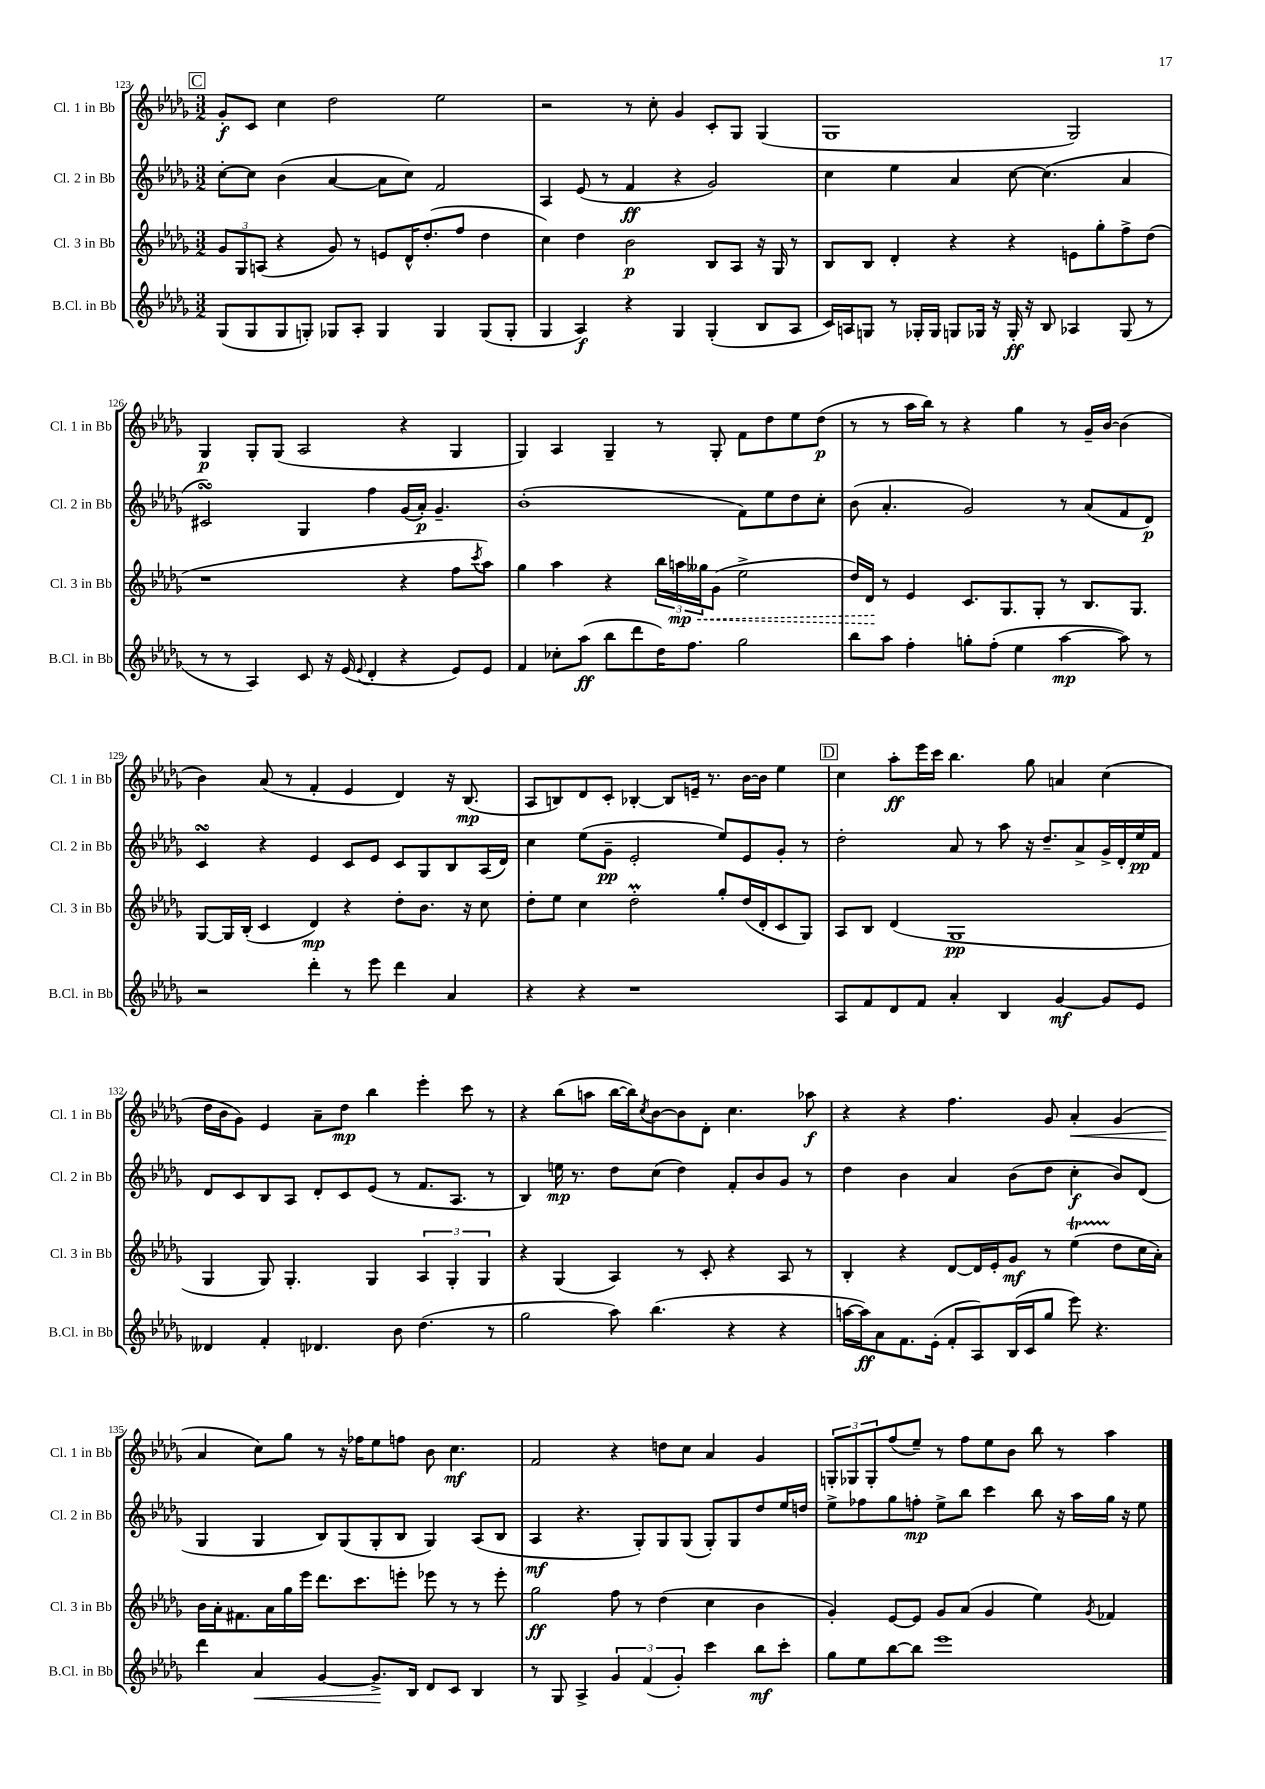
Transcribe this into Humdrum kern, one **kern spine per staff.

**kern	**kern	**kern	**kern
*staff4	*staff3	*staff2	*staff1
*clefG2	*clefG2	*clefG2	*clefG2
*k[b-e-a-d-g-]	*k[b-e-a-d-g-]	*k[b-e-a-d-g-]	*k[b-e-a-d-g-]
*M3/2	*M3/2	*M3/2	*M3/2
(8G-	12g-	[8cc'	8g-'
.	12G-	.	.
8G-	.	8cc]	8c
.	(12A	.	.
8G-	4r	(4b-	4cc
8G')	.	.	.
8G-	8g-)	[4a-	2dd-
8A-'	8r	.	.
4G-	8e	8a-]	.
.	16d-^^	8cc)	.
.	(8.dd-'	.	.
4G-	.	2f	2ee-
.	8ff	.	.
(8G-	4dd-	.	.
8G-'	.	.	.
=	=	=	=
4G-	4cc)	4A-	2r
4A-)	4dd-	(8e-	.
.	.	8r	.
4r	2b-	4f	8r
.	.	.	8cc'
4G-	.	4r	4g-
(4G-'	8B-	2g-)	8c'
.	8A-	.	8G-
8B-	16r	.	(4G-
.	16G-	.	.
8A-	8r	.	.
=	=	=	=
16c)	8B-	4cc	1G-
16A	.	.	.
8G	8B-	.	.
8r	4d-'	4ee-	.
16G-'	.	.	.
16G-	.	.	.
8G	4r	4a-	.
16G-	.	.	.
16r	.	.	.
16G-'	4r	[8cc	.
16r	.	.	.
8B-	.	(4.cc]	.
4A-	8e	.	2G-)
.	8gg-'	.	.
(8G-	8ff^	4a-	.
8r	(8dd-	.	.
=	=	=	=
8r	1r	2c#)	4G-
8r	.	.	.
4A-)	.	.	8G-'
.	.	.	(8G-
8c	.	4G-	2A-
16r	.	.	.
(16e-	.	.	.
8qqe-	.	.	.
4d-'	.	4ff	.
4r	4r	(16g-	4r
.	.	16a-')	.
.	.	4.g-~	.
8e-)	8ff	.	4G-
.	8qccc	.	.
8e-	8aa-)	.	.
=	=	=	=
4f	4gg-	(1b-'	4G-)
8cc-'	4aa-	.	4A-
(8aa-	.	.	.
8bb-	4r	.	4G-~
8ddd-	.	.	.
16dd-)	24bb-	.	8r
.	24aa	.	.
8.ff	.	.	.
.	24gg--	.	.
.	(8g-	.	8G-'
2gg-	2ee-^	8f)	8f
.	.	8ee-	8dd-
.	.	8dd-	8ee-
.	.	8cc'	(8dd-
=	=	=	=
8bb-	16dd-)	(8b-	8r
.	16d-	.	.
8aa-	8r	4.a-'	8r
4ff'	4e-	.	16aa-
.	.	.	16bb-)
.	.	.	8r
8gg'	8.c	2g-)	4r
(8ff'	.	.	.
.	8.G-	.	.
4ee-	.	.	4gg-
.	8G-'	.	.
[4aa-	8r	8r	8r
.	8.B-	(8a-	16g-~
.	.	.	[16b-
8aa-])	.	8f	(4b-]
.	8.G-	.	.
8r	.	8d-)	.
=	=	=	=
2r	[8G-	4c	4b-)
.	16G-]	.	.
.	(16B-'	.	.
.	4c	4r	(8a-
.	.	.	8r
4ddd-'	4d-)	4e-	4f'
8r	4r	8c	4e-
8eee-	.	8e-	.
4ddd-	8dd-'	8c	4d-)
.	8.b-	8G-	.
4a-	.	8B-	16r
.	16r	.	(8.B-
.	8cc	(16A-	.
.	.	16d-)	.
=	=	=	=
4r	8dd-'	4cc	8A-
.	8ee-	.	8B)
4r	4cc	(8ee-	8d-
.	.	8g-~	8c'
1r	2dd-'	2e-'	[4B-'
.	.	.	8B-]
.	.	.	16e~
.	.	.	8.r
.	8gg-'	8ee-)	.
.	(16dd-	8e-	[16b-
.	16d-'	.	16b-]
.	8c	8g-'	4ee-
.	8G-)	8r	.
=	=	=	=
8A-	8A-	2dd-'	4cc
8f	8B-	.	.
8d-	(4d-	.	8aa-'
8f	.	.	16eee-
.	.	.	16ccc
4a-'	1G-	8a-	4.bb-
.	.	8r	.
4B-	.	8aa-	.
.	.	16r	8gg-
.	.	8.dd-~	.
[4g-	.	.	4a
.	.	8a-^	.
8g-]	.	16g-^	(4cc
.	.	16d-'	.
8e-	.	16ee-	.
.	.	16f	.
=	=	=	=
4d--	4G-	8d-	16dd-
.	.	.	16b-
.	.	8c	8g-)
4f'	8G-)	8B-	4e-
.	4.G-'	8A-	.
4.d-	.	8d-'	8a-~
.	.	8c	8dd-
.	4G-	(8e-	4bb-
8b-	.	8r	.
(4.dd-	6A-	8.f	4eee-'
.	6G-'	.	.
.	.	8.A-	.
.	.	.	8ccc
.	6G-	.	.
8r	.	8r	8r
=	=	=	=
2gg-	4r	4B-)	4r
.	(4G-	16ee	(8bb-
.	.	8.r	.
.	.	.	8aa
8aa-)	4A-)	8dd-	[16bb-
.	.	.	16bb-])
.	.	.	8qcc
(4.bb-	.	(8cc	[8b-
.	8r	4dd-)	8b-]
.	8c'	.	8d-'
4r	4r	8f'	4.cc
.	.	8b-	.
4r	8A-	8g-	.
.	8r	8r	8aa-
=	=	=	=
[16aa	4B-'	4dd-	4r
16aa])	.	.	.
8a-	.	.	.
8.f	4r	4b-	4r
(16e-'	.	.	.
8f'	[8d-	4a-	4.ff
8A-)	16d-]	.	.
.	16e-'	.	.
(16B-	8g-	(8b-	.
16c	.	.	.
8gg-	8r	8dd-	8g-
8eee-)	(4ee-	4cc'	4a-'
4.r	.	.	.
.	8dd-	8b-)	(4g-
.	16cc	(8d-	.
.	16a-')	.	.
=	=	=	=
4ddd-	16b-	4G-	4a-
.	16a-'	.	.
.	8.f#	.	.
4a-	.	4G-	8cc)
.	16a-	.	.
.	16gg-	.	8gg-
.	16eee-	.	.
[4g-	8.ddd-	8B-)	8r
.	.	(8G-	16r
.	8.ccc	.	16ff-
8.g-^]	.	8G-'	8ee-
.	8eee'	8B-	8ff
16B-	.	.	.
8d-	8eee-	4G-)	8b-
8c	8r	.	4.cc
4B-	8r	(8A-	.
.	8eee-'	8B-	.
=	=	=	=
8r	2gg-	4A-	2f
8G-	.	.	.
4A-^	.	4.r	.
6g-	8ff	.	4r
.	8r	8G-')	.
(6f	.	.	.
.	(4dd-	8G-	8dd
6g-')	.	.	.
.	.	(8G-	8cc
4ccc	4cc	8G-')	4a-
.	.	8G-	.
8bb-	4b-	8dd-	4g-
8ccc'	.	16ee-	.
.	.	16dd	.
=	=	=	=
8gg-	4g-')	8ee-^	12G'
.	.	.	12G-
8ee-	.	8ff-	.
.	.	.	12G-'
[8bb-	[8e-	8gg-	(8ff
8bb-]	8e-]	8ff'	8ee-~)
1eee-	8g-	8ee-^	8r
.	(8a-	8bb-	8ff
.	4g-	4ccc	8ee-
.	.	.	8b-
.	4ee-)	8bb-	8bb-
.	.	16r	8r
.	.	16aa-	.
.	8qg-	.	.
.	4f-	16gg-	4aa-
.	.	16r	.
.	.	8ee-	.
==	==	==	==
*-	*-	*-	*-
